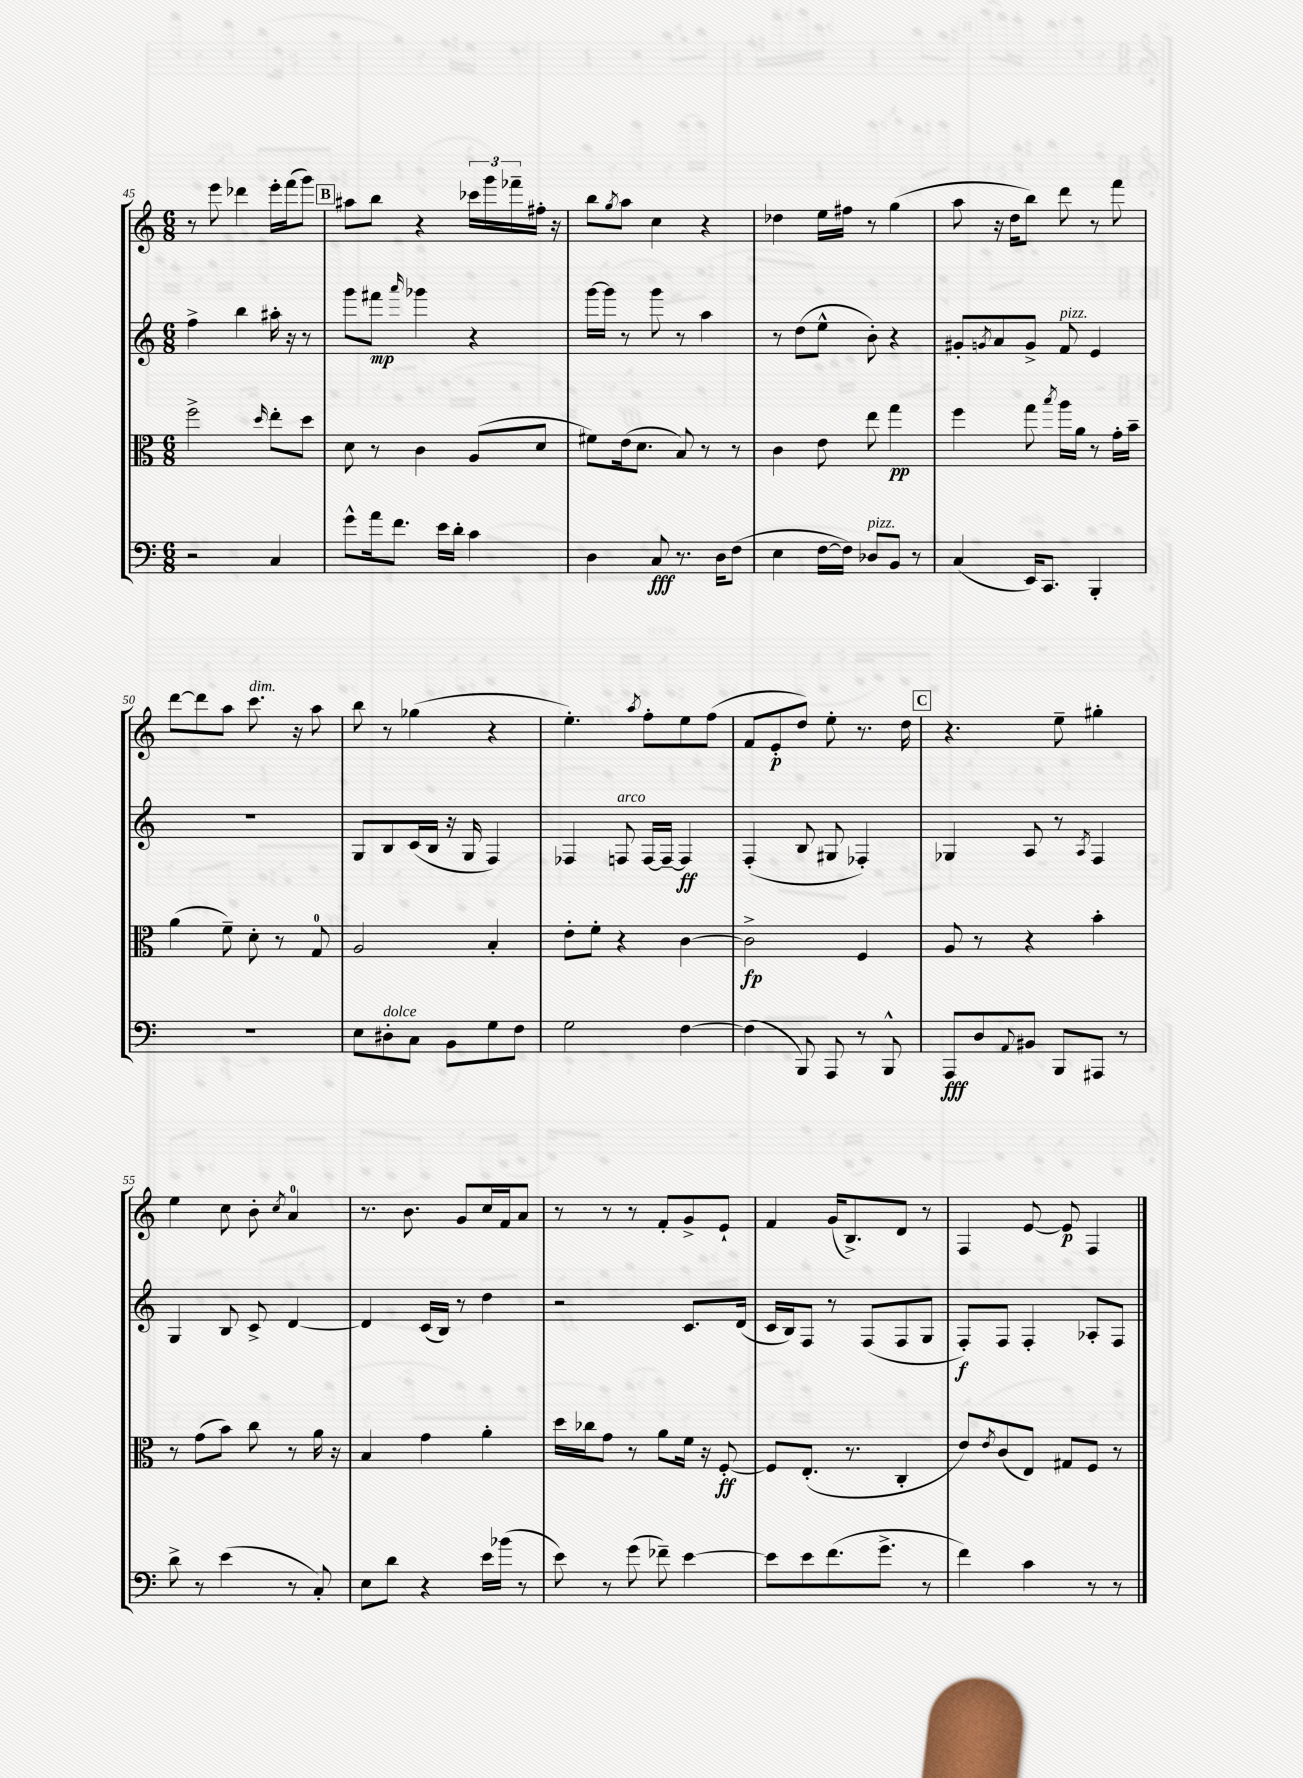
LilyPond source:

<<
\new StaffGroup <<
\new Staff = "s0" {
    \clef treble \key c \major \numericTimeSignature \time 6/8
    r8 e'''8 des'''4 e'''16-. f'''16( g'''8) |
    \mark \markup { \box "B" } ais''8 b''8 r4 \tuplet 3/2 { ces'''16 g'''16 fes'''16-- } fis''16-. r16 |
    b''8 \acciaccatura { g''8 } a''8 c''4 r4 |
    des''4 e''16 fis''16 r8 g''4( |
    a''8 r16 d''16 b''8) d'''8 r8 f'''8 |
    d'''8~ d'''8 a''8 c'''8.^\markup { \italic "dim." } r16 a''8 |
    b''8 r8 ges''4( r4 |
    e''4.-.) \acciaccatura { a''8 } f''8-. e''8 f''8( |
    f'8 e'8-.\p d''8) e''8-. r8. d''16 |
    \mark \markup { \box "C" } r4. e''8-- gis''4-. |
    e''4 c''8 b'8-. \acciaccatura { c''8 } a'4-0 |
    r8. b'8. g'8 c''16 f'16 a'8 |
    r8 r8 r8 f'8-. g'8-> e'8-! |
    f'4 g'16( b8.->) d'8 r8 |
    f4 e'8~ e'8\p f4 \bar "|." |
}
\new Staff = "s1" {
    \clef treble \key c \major \numericTimeSignature \time 6/8
    f''4-> b''4 ais''16-. r16 r8 |
    \mark \markup { \box "B" } g'''8 fis'''8\mp \grace { a'''16 } ges'''4 r4 |
    g'''16~ g'''16 r8 g'''8 r8 a''4 |
    r8 d''8( e''8-^ b'8-.) r4 |
    gis'8-. \acciaccatura { g'8 } a'8 g'8-> f'8^\markup { \italic "pizz." } e'4 |
    R2. |
    g8 b8 c'16( b16 r16 g16 f4) |
    fes4 f8^\markup { \italic "arco" } f16~ f16~-- f4\ff |
    f4-.( b8 gis8 fes4-.) |
    \mark \markup { \box "C" } ges4 a8 r8 \acciaccatura { a8 } f4 |
    g4 b8 c'8-> d'4~ |
    d'4 c'16( b16) r8 d''4 |
    r2 c'8. d'16( |
    c'16 b16) f8 r8 f8( f8 g8 |
    f8-.\f) f8 f4-. aes8-. f8 \bar "|." |
}
\new Staff = "s2" {
    \clef alto \key c \major \numericTimeSignature \time 6/8
    f''2-> \grace { d''16 } e''8-. d''8 |
    \mark \markup { \box "B" } d'8 r8 c'4 a8( d'8 |
    fis'8) e'16( d'8. b8) r8 r8 |
    c'4 e'8 e''8 g''4\pp |
    f''4 g''8 \acciaccatura { b''8 } a''16 a'16 r8 g'16-. b'16-- |
    a'4( f'8--) d'8-. r8 g8-0 |
    a2 b4-. |
    e'8-. f'8-. r4 c'4~ |
    c'2->\fp f4 |
    \mark \markup { \box "C" } a8 r8 r4 b'4-. |
    r8 g'8( b'8) c''8 r8 a'16 r16 |
    b4 g'4 a'4-. |
    d''16 ces''16 g'8 r8 a'8 f'16 r16 f8~-.\ff |
    f8 e8.-.( r8. c4-. |
    e'8) \acciaccatura { e'8 } c'8( e8) gis8 f8 r8 \bar "|." |
}
\new Staff = "s3" {
    \clef bass \key c \major \numericTimeSignature \time 6/8
    r2 c4 |
    \mark \markup { \box "B" } g'8-^ a'16 f'8. e'16 d'16-. c'4 |
    d4 c8\fff r8. d16 f8( |
    e4 f16~ f16) des8^\markup { \italic "pizz." } b,8 r8 |
    c4( e,16) c,8. b,,4-. |
    R2. |
    e8 dis8-.^\markup { \italic "dolce" } c8 b,8 g8 f8 |
    g2 f4~ |
    f4( b,,8) a,,8 r8 b,,8-^ |
    \mark \markup { \box "C" } a,,8\fff d8 \appoggiatura { a,8 } bis,8 b,,8 ais,,8 r8 |
    d'8-> r8 e'4( r8 c8-.) |
    e8 d'8 r4 e'16 bes'16( r8 |
    e'8) r8 g'8( fes'8--) e'4~ |
    e'8 e'8 f'8.( g'8.-> r8 |
    f'4) c'4 r8 r8 \bar "|." |
}
>>
>>
\layout { \context { \Score currentBarNumber = #45 } }
